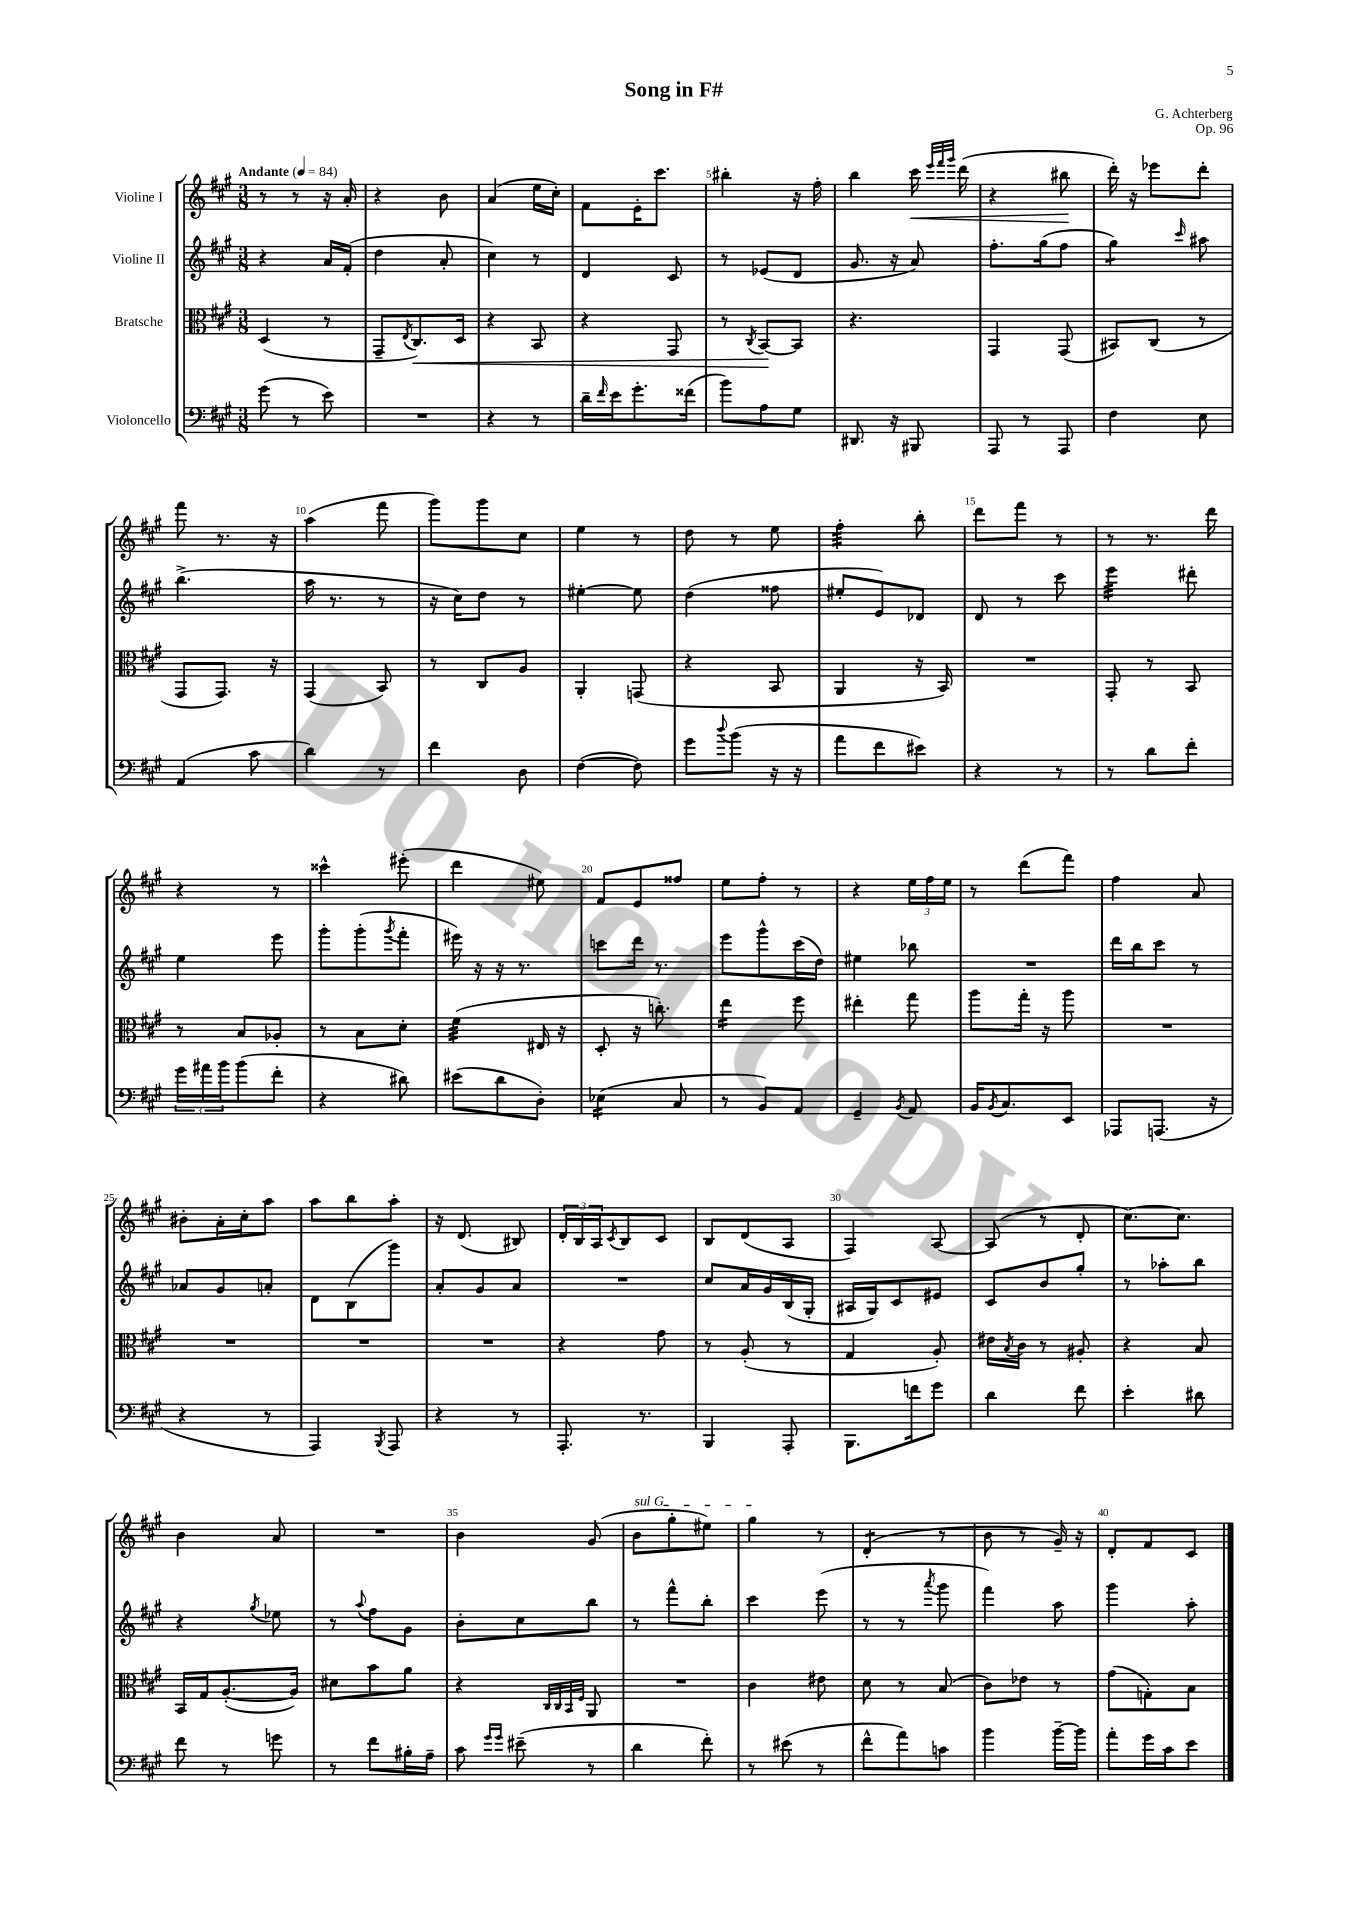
\header { title = "Song in F#" composer = "G. Achterberg" opus = "Op. 96" }
<<
\new StaffGroup <<
\new Staff = "s0" \with { instrumentName = "Violine I" } {
    \clef treble \key a \major \numericTimeSignature \time 3/8 \tempo "Andante" 4 = 84
    r8 r8 r16 a'16-. |
    r4 b'8 |
    a'4( e''16 cis''16-.) |
    fis'8 e'16-. cis'''8. |
    bis''4-. r16 fis''16-. |
    b''4 cis'''16\< \grace { e'''32 fis'''32 gis'''32 } d'''16( |
    r4 bis''8\! |
    d'''16-.) r16 ees'''8 d'''8-. |
    fis'''8 r8. r16 |
    a''4( fis'''8 |
    gis'''8) gis'''8 cis''8 |
    e''4 r8 |
    d''8 r8 e''8 |
    fis''4:32-. b''8-. |
    d'''8 fis'''8 r8 |
    r8 r8. d'''16 |
    r4 r8 |
    cisis'''4-^ eis'''8-.( |
    d'''4 eis''8) |
    fis'8 e'8 fisis''8 |
    e''8 fis''8-. r8 |
    r4 \tuplet 3/2 { e''16 fis''16 e''16 } |
    r8 d'''8( fis'''8) |
    fis''4 a'8 |
    bis'8-. a'16-. cis''16-. a''8 |
    a''8 b''8 a''8-. |
    r16 d'8.( bis8) |
    \tuplet 3/2 { d'16-. b16 a16 } \acciaccatura { cis'8 } b8 cis'8 |
    b8 d'8( a8 |
    fis4) a8~ |
    a8( r8 d'8-. |
    cis''8.~) cis''8. |
    b'4 a'8 |
    R4. |
    b'4 gis'8( |
    \once \override TextSpanner.bound-details.left.text = \markup { \italic "sul G" } b'8\startTextSpan gis''8-. eis''8) |
    gis''4\stopTextSpan r8 |
    d'4:8-.( r8 |
    b'8 r8 gis'16--) r16 |
    d'8-. fis'8 cis'8 \bar "|." |
}
\new Staff = "s1" \with { instrumentName = "Violine II" } {
    \clef treble \key a \major \numericTimeSignature \time 3/8
    r4 a'16 fis'16-.( |
    d''4 a'8-. |
    cis''4) r8 |
    d'4 cis'8 |
    r8 ees'8( d'8 |
    gis'8. r16 a'8) |
    fis''8.-. gis''16( fis''8 |
    gis''4:8) \grace { cis'''16 } ais''8 |
    b''4.->( |
    a''16 r8. r8 |
    r16 cis''16) d''8 r8 |
    eis''4~-. eis''8 |
    d''4( fisis''8 |
    eis''8-. e'8) des'8 |
    d'8 r8 cis'''8 |
    e'''4:32 dis'''8-. |
    e''4 e'''8 |
    gis'''8-. gis'''8-.( \acciaccatura { gis'''8 } fis'''8-. |
    eis'''16) r16 r16 r8. |
    c'''8 d'''16 r8. |
    e'''8 gis'''8-^ cis'''16( d''16) |
    eis''4 bes''8 |
    R4. |
    d'''16 b''16 cis'''8 r8 |
    aes'8 gis'8 a'8-. |
    d'8 b8( gis'''8) |
    a'8-. gis'8 a'8 |
    R4. |
    cis''8 a'16 gis'16 b16( gis16-. |
    ais16 gis16) cis'8 eis'8 |
    cis'8 b'8 gis''8-. |
    r8 aes''8-. b''8 |
    r4 \acciaccatura { gis''8 } ees''8 |
    r8 \appoggiatura { a''8 } fis''8 gis'8 |
    b'8-. cis''8 b''8 |
    r8 fis'''8-^ b''8-. |
    cis'''4 e'''8( |
    r8 r8 \acciaccatura { a'''8 } gis'''8 |
    fis'''4) a''8 |
    gis'''4 a''8-. \bar "|." |
}
\new Staff = "s2" \with { instrumentName = "Bratsche" } {
    \clef alto \key a \major \numericTimeSignature \time 3/8
    d4( r8 |
    gis,8-- \acciaccatura { e8 } cis8.\<) d16 |
    r4 b,8 |
    r4 gis,8 |
    r8 \acciaccatura { cis8 } b,8~\! b,8 |
    r4. |
    gis,4 gis,8( |
    bis,8) cis8( r8 |
    gis,8 gis,8.) r16 |
    gis,4( b,8) |
    r8 cis8 a8 |
    a,4-. g,8( |
    r4 b,8 |
    a,4 r16 b,16) |
    R4. |
    gis,8-. r8 b,8 |
    r8 b8 aes8-. |
    r8 b8 d'8-. |
    fis'4:32( eis16 r16 |
    d8-. r16 c''8.-.) |
    e''4:16 fis''8 |
    eis''4-. gis''8 |
    a''8 gis''16-. r16 a''8 |
    R4. |
    R4. |
    R4. |
    R4. |
    r4 gis'8 |
    r8 a8-.( r8 |
    gis4 a8-.) |
    eis'16 \acciaccatura { b8 } cis'16 r8 ais8-. |
    r4 b8 |
    b,16 gis16 a8.~-.( a16) |
    dis'8 b'8 a'8 |
    r4 \grace { cis32 cis32 b,32 fis32 } a,8 |
    R4. |
    cis'4 eis'8 |
    d'8 r8 b8( |
    cis'8) ees'8 r8 |
    gis'8( g8-.) b8 \bar "|." |
}
\new Staff = "s3" \with { instrumentName = "Violoncello" } {
    \clef bass \key a \major \numericTimeSignature \time 3/8
    gis'8( r8 e'8) |
    R4. |
    r4 r8 |
    d'16-- \grace { fis'16 } e'16 gis'8.-. fisis'16( |
    b'8) a8 gis8 |
    dis,8. r16 bis,,8 |
    a,,8 r8 a,,8 |
    fis4 e8 |
    a,4( cis'8 |
    d'4) r8 |
    fis'4 d8 |
    fis4~( fis8) |
    gis'8 \appoggiatura { d''8 } b'8( r16 r16 |
    a'8 fis'8 eis'8) |
    r4 r8 |
    r8 d'8 fis'8-. |
    \tuplet 3/2 { gis'16 ais'16 b'16 } b'8( fis'8-. |
    r4 dis'8) |
    eis'8( d'8 d8-.) |
    ees4:16( cis8 |
    r8 b,8) a,8 |
    gis,4-- \acciaccatura { b,8 } a,8 |
    b,16 \acciaccatura { b,8 } cis8. e,8 |
    aes,,8 a,,8.( r16 |
    r4 r8 |
    a,,4) \acciaccatura { b,,8 } a,,8 |
    r4 r8 |
    a,,8.-. r8. |
    b,,4 a,,8-. |
    b,,8. f'16 gis'8 |
    d'4 fis'8 |
    e'4-. dis'8 |
    fis'8 r8 g'8 |
    r8 fis'8 bis16-. a16-- |
    cis'8 \grace { gis'16 gis'16 } eis'8--( r8 |
    d'4 fis'8-.) |
    r8 eis'8( r8 |
    fis'8-^ a'8) c'8 |
    b'4 b'16~-- b'16 |
    a'8-. gis'16 cis'16 e'8 \bar "|." |
}
>>
>>
\layout { \context { \Score \override BarNumber.break-visibility = ##(#f #t #t) barNumberVisibility = #(every-nth-bar-number-visible 5) } }
